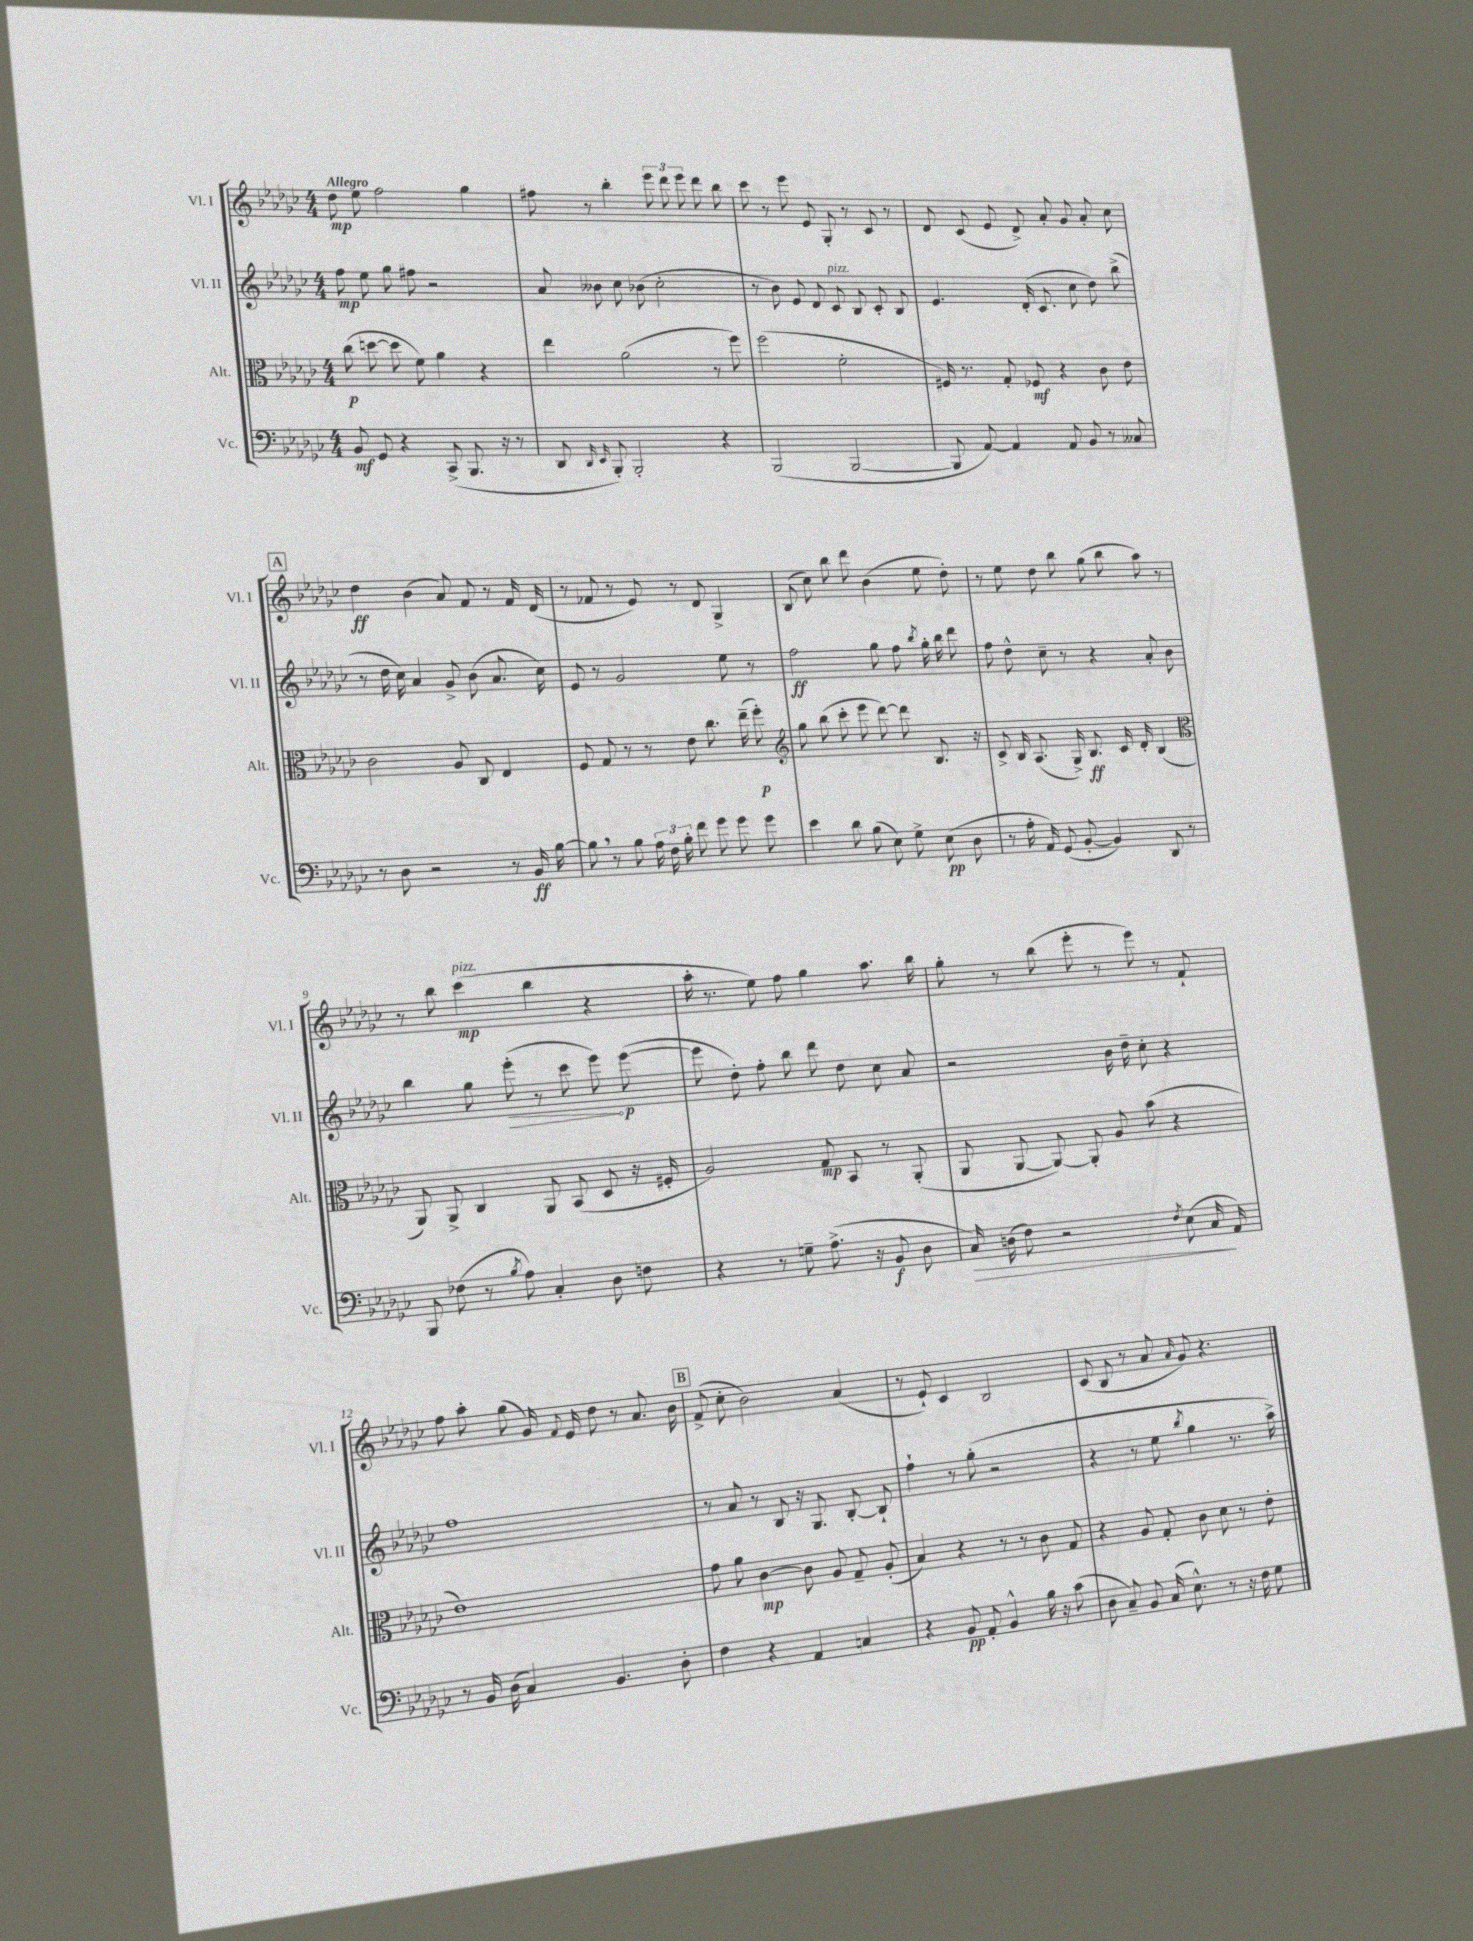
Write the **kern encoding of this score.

**kern	**dynam	**kern	**dynam	**kern	**dynam	**kern	**dynam
*part4	*part4	*part3	*part3	*part2	*part2	*part1	*part1
*staff4	*staff4	*staff3	*staff3	*staff2	*staff2	*staff1	*staff1
*I"Vc.	*	*I"Alt.	*	*I"Vl. II	*	*I"Vl. I	*
*I'Vc.	*	*I'Alt.	*	*I'Vl. II	*	*I'Vl. I	*
*clefF4	*	*clefC3	*	*clefG2	*	*clefG2	*
*k[b-e-a-d-g-c-]	*	*k[b-e-a-d-g-c-]	*	*k[b-e-a-d-g-c-]	*	*k[b-e-a-d-g-c-]	*
*M4/4	*	*M4/4	*	*M4/4	*	*M4/4	*
=1	=1	=1	=1	=1	=1	=1	=1
!	!	!	!	!	!	!LO:TX:a:B:t=Allegro	!
8BB-/	mf	(8cc-\	p	8ff\	mp	8dd-\	mp
8GG-/	.	[8ddn\	.	8ee-\	.	8ee-\	.
4r	.	8dd\]	.	8gg-\	.	2ff\	.
.	.	8f\)	.	8ff#X\	.	.	.
(8CC-^/	.	4a-\	.	2r	.	.	.
8.BBB-/	.	.	.	.	.	.	.
.	.	4r	.	.	.	4gg-\	.
16r	.	.	.	.	.	.	.
8r	.	.	.	.	.	.	.
=2	=2	=2	=2	=2	=2	=2	=2
8DD-/	.	4ee-\	.	8a-/	.	8ff#X\	.
16qqDD-/	.	.	.	.	.	.	.
16qqEE-/	.	.	.	.	.	.	.
8BBB-'/)	.	.	.	8b--X\	.	8r	.
2BBB-'/	.	(2a-\	.	8cc-\	.	4bb-'\	.
.	.	.	.	(8b-X\	.	.	.
.	.	.	.	2cc-'\	.	12eee-\	.
.	.	.	.	.	.	12ddd-\	.
.	.	.	.	.	.	12eee-\	.
4r	.	8r	.	.	.	8ddd-\	.
.	.	8ff\)	.	.	.	8bb-\	.
=3	=3	=3	=3	=3	=3	=3	=3
(2BBB-/	.	(2ff\	.	8r	.	8ccc-\	.
.	.	.	.	8b-\)	.	8r	.
.	.	.	.	8e-/	.	8eee-\	.
.	.	.	.	8d-/	.	8e-/	.
!	!	!	!	!LO:TX:a:i:t=pizz.	!	!	!
[2BBB-/	.	2f'\	.	8c-/	.	8G-'/	.
.	.	.	.	8B-/	.	8r	.
.	.	.	.	8c-'/	.	8c-/	.
.	.	.	.	8B-/	.	8r	.
=4	=4	=4	=4	=4	=4	=4	=4
8BBB-/]	.	16F#X/)	.	4.e-/	.	8d-/	.
.	.	8.r	.	.	.	.	.
[8AA-/)	.	.	.	.	.	(8c-/	.
4AA-/]	.	8G-'/	.	.	.	8e-/	.
.	.	8F-X/	mf	(16d-'/	.	8d-^/)	.
.	.	.	.	8.c-/	.	.	.
8AA-/	.	4r	.	.	.	8a-'/	.
8BB-/	.	.	.	8cc-\	.	8g-/	.
8r	.	8c-\	.	8dd-\)	.	8a-'/	.
8C--X/	.	8e-\	.	(8bb-^\	.	8cc-\	.
!!LO:LB:g=z
!!LO:REH:place=s1:t=A
=5	=5	=5	=5	=5	=5	=5	=5
8r	.	2c-\	.	8r	.	4dd-\	ff
8D-\	.	.	.	16dd-\	.	.	.
.	.	.	.	16cc-\)	.	.	.
2r	.	.	.	4a-/	.	(4b-\	.
.	.	8A-/	.	8g-^/	.	8a-/)	.
.	.	8C-/	.	(8b-\	.	8f/	.
8r	.	4E-/	.	8.a-/	.	8r	.
16BB-/	ff	.	.	.	.	16f/	.
[16B-\	.	.	.	16cc-\)	.	(16d-/	.
=6	=6	=6	=6	=6	=6	=6	=6
8B-,\]	.	8F/	.	8e-/	.	8r	.
8r	.	8G-/	.	8r	.	8f-X/	.
8B-\	.	8r	.	2g-/	.	8r	.
24A-\	.	8r	.	.	.	8e-/)	.
24F\	.	.	.	.	.	.	.
24B-'\	.	.	.	.	.	.	.
8f\	.	8e-\	.	.	.	8r	.
8g-\	.	8.cc-\	.	.	.	8d-/	.
8g-\	.	.	.	8ee-\	.	4G-^/	.
.	.	(16ee-~\	.	.	.	.	.
8g-\	.	8ff'\)	p	8r	.	.	.
=7	=7	=7	=7	=7	=7	=7	=7
*	*	*clefG2	*	*	*	*	*
4e-\	.	8gg-\	.	2ff\	ff	(8B-/	.
.	.	(8bb-\	.	.	.	8cc-\)	.
8d-\	.	8ccc-'\	.	.	.	8bb-\	.
(8B-\	.	8eee-\	.	.	.	8ddd-\	.
8E-\)	.	[8ddd-\)	.	8gg-\	.	(4b-\	.
8G-^\	.	8ddd-\]	.	8ff\	.	.	.
.	.	.	.	8qbb-/	.	.	.
(8E-\	pp	8.B-/	.	16gg-'\	.	8ee-\	.
.	.	.	.	16bb-\	.	.	.
8D-\	.	.	.	8ddd-\	.	8dd-'\)	.
.	.	16r	.	.	.	.	.
=8	=8	=8	=8	=8	=8	=8	=8
8r	.	8c-^/	.	8ff\	.	8r	.
16A-'\	.	16B-/	.	8dd-^^\	.	8ee-\	.
16AA-/)	.	(8.A-/	.	.	.	.	.
(8GG-/	.	.	.	8cc-~\	.	8dd-\	.
[8BB-'/	.	16G-^/)	.	8r	.	8bb-\	.
.	.	8.B-/	ff	.	.	.	.
4BB-/])	.	.	.	4r	.	(8gg-\	.
.	.	16c-/	.	.	.	8bb-\	.
.	.	16d-'/	.	.	.	.	.
8DD-/	.	(4B-/	.	8a-'/	.	8aa-\)	.
8r	.	.	.	8b-\	.	8r	.
!!LO:LB:g=z
=9	=9	=9	=9	=9	=9	=9	=9
*	*	*clefC3	*	*	*	*	*
8BBB-/	.	8AA-/)	.	4bb-\	.	8r	.
(8F-X\	.	8AA-^/	.	.	.	8bb-\	.
!	!	!	!	!	!	!LO:TX:a:i:t=pizz.	!
8r	.	4C-/	.	8gg-\	.	(4ccc-\	mp
8qB-/	.	.	.	.	.	.	.
!	!	!	!	!	!LO:HP:b	!	!
8A-\)	.	.	.	(8eee-'\	>	.	.
4C-'/	.	8AA-/	.	8r	.	4bb-\	.
.	.	(8BB-/	.	8ccc-\	.	.	.
8D-\	.	8D-/	.	8eee-\)	.	4r	.
8Fn\	.	16r	.	([8eee-\	] p	.	.
.	.	16F#X'/	.	.	.	.	.
=10	=10	=10	=10	=10	=10	=10	=10
4r	.	2A-/)	.	8eee-\]	.	16aa-'\	.
.	.	.	.	.	.	8.r	.
.	.	.	.	8dd-'\)	.	.	.
8r	.	.	.	8ff'\	.	8ee-\)	.
8Gn~\	.	.	.	8bb-\	.	8ff\	.
(8.A-^\	.	8G-/	mp	8ddd-\	.	4gg-\	.
.	.	8BB-/	.	8dd-\	.	.	.
16r	.	.	.	.	.	.	.
8BB-/	f	8r	.	8cc-\	.	8.aa-\	.
8D-\	.	(8AA-'/	.	8a-/	.	.	.
.	.	.	.	.	.	16bb-\	.
=11	=11	=11	=11	=11	=11	=11	=11
!	!LO:HP:b	!	!	!	!	!	!
16C-/)	>	8AA-/	.	2r	.	8gg-'\	.
(16Dn\	.	.	.	.	.	.	.
8F\)	.	[8AA-/	.	.	.	8r	.
2r	.	8AA-/_)	.	.	.	(8bb-\	.
.	.	8AA-'/]	.	.	.	8eee-'\	.
.	.	8A-/	.	16b-\	.	8r	.
.	.	.	.	16dd-~\	.	.	.
.	.	(8b-\	.	8cc-'\	.	8eee-\)	.
8qF/	.	.	.	.	.	.	.
(8E-\	.	4r	.	4r	.	8r	.
16C-/	.	.	.	.	.	8f`/	.
16AA-/)	]	.	.	.	.	.	.
!!LO:LB:g=z
=12	=12	=12	=12	=12	=12	=12	=12
8r	.	1e-)	.	1ff	.	8ff\	.
16BB-/	.	.	.	.	.	8aa-'\	.
(16D-\	.	.	.	.	.	.	.
4C-/)	.	.	.	.	.	(8gg-\	.
.	.	.	.	.	.	16g-/)	.
.	.	.	.	.	.	8qqf/	.
.	.	.	.	.	.	16e-/	.
4.BB-/	.	.	.	.	.	8dd-\	.
.	.	.	.	.	.	8r	.
.	.	.	.	.	.	8.a-/	.
8D-'\	.	.	.	.	.	.	.
.	.	.	.	.	.	16b-\	.
!!LO:REH:place=s1:t=B
=13	=13	=13	=13	=13	=13	=13	=13
4F\	.	8g-\	.	8r	.	(8f^/	.
.	.	8a-\	.	8a-/	.	8cc-'\	.
4r	.	[4c-\	mp	8r	.	2b-\)	.
.	.	.	.	8B-/	.	.	.
4AA-/	.	8c-\]	.	16r	.	.	.
.	.	.	.	8.G-/	.	.	.
.	.	8A-/	.	.	.	.	.
4Cn/	.	8G-~/	.	[8B-'/	.	(4a-/	.
.	.	(8A-'/	.	8B-`/]	.	.	.
=14	=14	=14	=14	=14	=14	=14	=14
4r	.	4B-/)	.	4ff`\	.	8r	.
.	.	.	.	.	.	8e-`/)	.
8BB-/	pp	4r	.	8r	.	4c-/	.
8AA-'/	.	.	.	(8gg-'\	.	.	.
4BB-^^/	.	8r	.	2r	.	2B-/	.
.	.	8r	.	.	.	.	.
16B-\	.	8c-\	.	.	.	.	.
16r	.	.	.	.	.	.	.
(8c-\	.	8G-/	.	.	.	.	.
=15	=15	=15	=15	=15	=15	=15	=15
8D-\	.	4r	.	4r	.	(8c-/	.
8C-~/)	.	.	.	.	.	8B-/	.
8BB-/	.	8A-/	.	8r	.	8r	.
(16C-/	.	8G-'/	.	8ee-\	.	8a-/	.
8.E-^^\)	.	.	.	.	.	.	.
.	.	.	.	8qbb-/	.	16qqa-/	.
.	.	8c-\	.	4gg-\	.	8g-/)	.
8r	.	8d-\	.	.	.	4.r	.
16r	.	8r	.	8.r	.	.	.
16F\	.	.	.	.	.	.	.
8G-\	.	8e-'\	.	.	.	.	.
.	.	.	.	16aa-^\)	.	.	.
==	==	==	==	==	==	==	==
*-	*-	*-	*-	*-	*-	*-	*-
